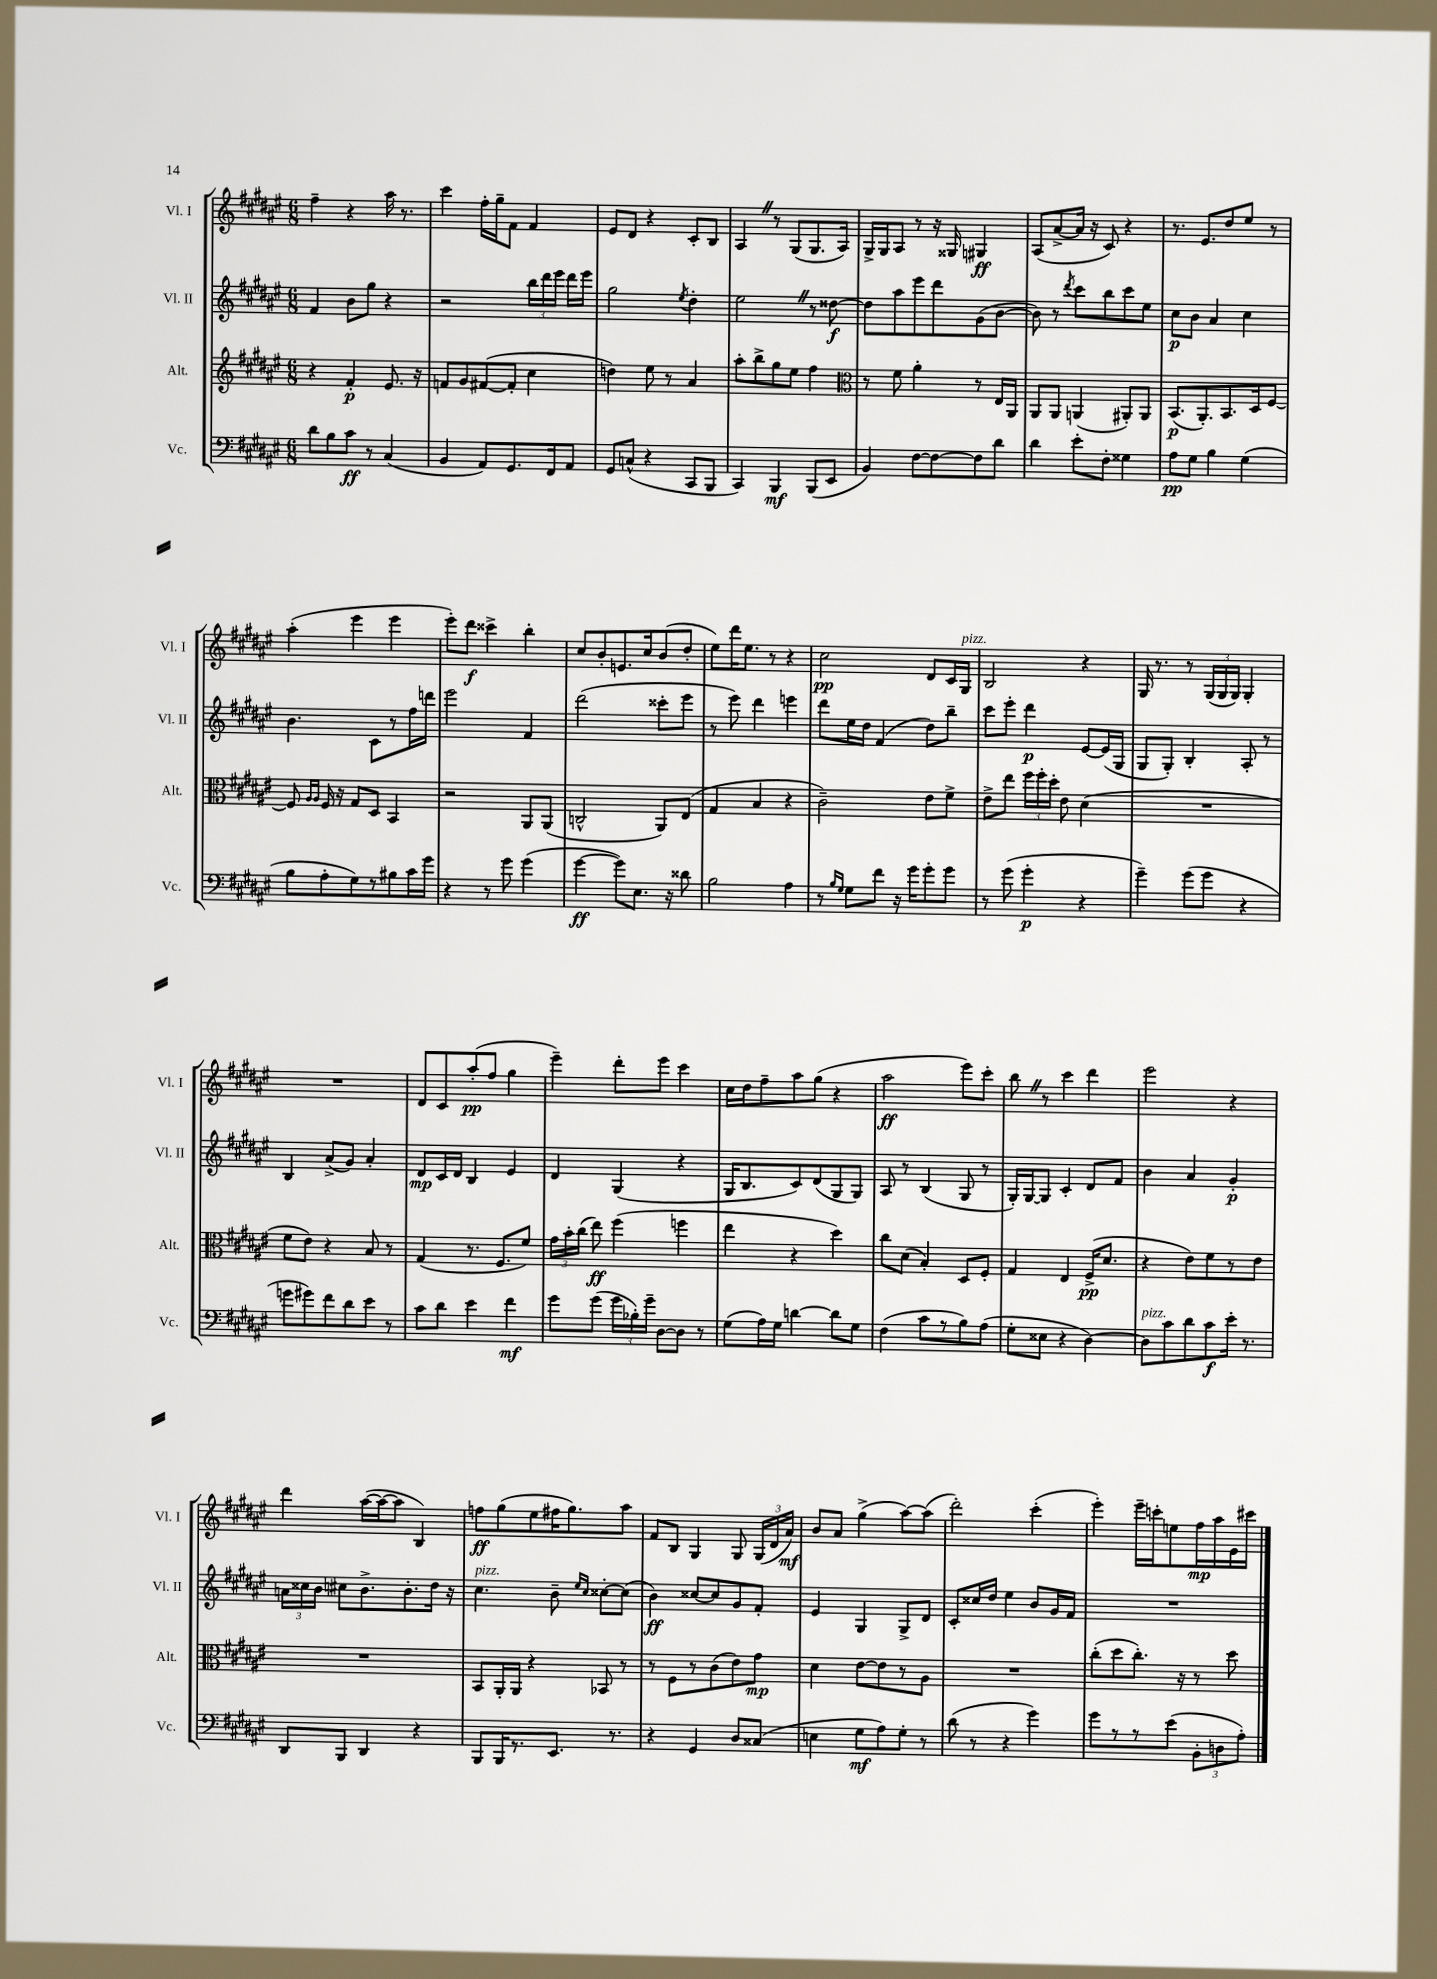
<<
\new StaffGroup <<
\new Staff = "s0" \with { instrumentName = "Vl. I" shortInstrumentName = "Vl. I" } {
    \clef treble \key fis \major \numericTimeSignature \time 6/8
    \autoBeamOff fis''4-- r4 ais''16 r8. |
    cis'''4 fis''16[-. gis''16-- fis'8] fis'4 |
    eis'8[ dis'8] r4 cis'8[-. b8] |
    ais4 \once \override BreathingSign.text = \markup { \musicglyph "scripts.caesura.straight" } \breathe r8 gis8[( gis8. ais16]) |
    gis16[-> gis16 ais8] r8 r16 gisis16 gis4\ff |
    ais8[( ais'8~-> ais'16] r16 cis'8) r4 |
    r8. eis'8.[ dis''8 eis''8] r8 |
    ais''4-.( eis'''4 eis'''4 |
    eis'''8[-.) dis'''8]\f cisis'''4-> b''4-. |
    cis''8[ b'8-. e'8. cis''16 b'8( dis''8]-. |
    eis''8[) dis'''16 eis''8.] r8 r4 |
    cis''2\pp dis'8[ cis'16 gis16]^\markup { \italic "pizz." } |
    b2 r4 |
    gis16 r8. r8 \tuplet 3/2 { gis16[( gis16 gis16]) } gis4-. |
    R2. |
    dis'8[ cis'8 ais''8-.\pp( fis''8] gis''4 |
    eis'''4--) dis'''8[-. eis'''8] cis'''4 |
    cis''16[ dis''16 fis''8-- ais''8 gis''8]( r4 |
    ais''2\ff eis'''8[) cis'''8]-. |
    b''8 \once \override BreathingSign.text = \markup { \musicglyph "scripts.caesura.straight" } \breathe r8 cis'''4 dis'''4 |
    eis'''2 r4 |
    dis'''4 ais''16[~( ais''16~ ais''8] b4) |
    f''8[\ff gis''8( eis''8 fis''16 gis''8.) ais''8] |
    fis'8[ b8] gis4 gis8 \tuplet 3/2 { gis16[( dis'16 ais'16]\mf) } |
    b'8[ ais'8] gis''4->( ais''8[~) ais''8]( |
    dis'''2-.) cis'''4-.( |
    eis'''4-.) eis'''16[-- c'''16-. e''8 fis''16\mp ais''16 eis'16 cis'''16] \bar "|." |
}
\new Staff = "s1" \with { instrumentName = "Vl. II" shortInstrumentName = "Vl. II" } {
    \clef treble \key fis \major \numericTimeSignature \time 6/8
    \autoBeamOff fis'4 b'8[ gis''8] r4 |
    r2 \tuplet 3/2 { b''16[ dis'''16 eis'''16] } dis'''16[ eis'''16] |
    gis''2 \acciaccatura { eis''8 } dis''4-. |
    eis''2 \once \override BreathingSign.text = \markup { \musicglyph "scripts.caesura.straight" } \breathe r8 disis''8~\f |
    disis''8[ ais''8 eis'''8 dis'''8 gis'8( b'8]~ |
    b'8) r8 \acciaccatura { dis'''8 } cis'''8[ b''8 cis'''8 eis''8] |
    cis''8[\p b'8] ais'4 cis''4 |
    b'4. cis'8[ r8 fis''16 d'''16] |
    eis'''2 fis'4 |
    dis'''2( cisis'''8[-. eis'''8] |
    r8 eis'''8) dis'''4 e'''4 |
    dis'''8[ eis''16 dis''16] fis'4( dis''8[) b''8]-- |
    cis'''8[ eis'''8]-. dis'''4\p eis'8[~ eis'16( gis16] |
    gis8[ gis8]-.) b4-. ais8-. r8 |
    b4 ais'8[->( gis'8]) ais'4-. |
    dis'8[\mp cis'16 dis'16] b4 eis'4 |
    dis'4 gis4( r4 |
    gis16[ b8. cis'8) dis'8( gis8 gis8]) |
    ais8 r8 b4( gis8 r8 |
    gis16[-.) gis16~ gis8] cis'4-. dis'8[ fis'8] |
    b'4 ais'4 gis'4-.\p |
    \tuplet 3/2 { a'16[ cisis''16 b'16] } cis''8[ b'8.-> b'8.-. dis''16] r16 |
    cis''4.^\markup { \italic "pizz." } b'8-- \grace { eis''16[ cis''16] } cisis''8[~-. cisis''8]( |
    b'4\ff) cisis''8[~ cisis''8 gis'8 fis'8]-. |
    eis'4 gis4 gis8[-> dis'8] |
    cis'8[-. cisis''16 dis''16] eis''4 b'8[ gis'16 fis'16] |
    R2. \bar "|." |
}
\new Staff = "s2" \with { instrumentName = "Alt." shortInstrumentName = "Alt." } {
    \clef treble \key fis \major \numericTimeSignature \time 6/8
    \autoBeamOff r4 fis'4-.\p eis'8. r16 |
    f'8[ gis'8 fis'8~( fis'8]-. cis''4 |
    d''4) eis''8 r8 ais'4 |
    ais''8[-. b''8-> gis''8 eis''8] fis''4 |
    \clef alto r8 fis'8 ais'4-. r8 eis16[ ais,16] |
    ais,8[ ais,8] a,4( ais,8[-.) ais,8] |
    b,8.[\p( ais,8.-.) b,8. dis16 fis8]~ |
    fis8 \grace { ais16[ ais16] } fis16 r16 gis8[ dis8] b,4 |
    r2 ais,8[ ais,8]( |
    c2-^ ais,8[) eis8]( |
    gis4 b4 r4 |
    cis'2--) eis'8[ fis'8]-> |
    eis'8[-> eis''8] \tuplet 3/2 { fis''16[ fis''16-. dis''16]-. } eis'8 dis'4( |
    R2. |
    fis'8[ eis'8]) r4 b8 r8 |
    gis4( r8. fis8.[ fis'8]) |
    \tuplet 3/2 { gis'16[ b'16-. cis''16]( } eis''8\ff) fis''4( f''4 |
    eis''4 r4 dis''4) |
    cis''8[ dis'8]( b4-.) dis8[ fis8]-. |
    gis4 eis4 fis16[->\pp( dis'8.] |
    r4 eis'8[) fis'8 r8 eis'8] |
    R2. |
    b,8[ ais,16-. ais,16] r4 bes,8 r8 |
    r8 fis8[ r8 cis'8( eis'8) gis'8]\mp |
    dis'4 eis'8[~ eis'8 r8 ais8] |
    R2. |
    cis''8[-.( dis''8 cis''8.]-.) r16 r8 dis''8 \bar "|." |
}
\new Staff = "s3" \with { instrumentName = "Vc." shortInstrumentName = "Vc." } {
    \clef bass \key fis \major \numericTimeSignature \time 6/8
    \autoBeamOff dis'8[ b8 cis'8]\ff r8 cis4( |
    b,4 ais,8[) gis,8. fis,16 ais,8] |
    gis,8[ c8]-^( r4 cis,8[ b,,8] |
    cis,4) b,,4\mf b,,8[( eis,8] |
    b,4) fis8[~ fis8~ fis8 dis'8] |
    dis'4 eis'8[-. fis8]-. gisis4 |
    ais8[\pp gis8] b4 gis4( |
    b8[ ais8-. gis8) r8 bis8 cis'16 gis'16] |
    r4 r8 gis'8 gis'4( |
    gis'4~\ff gis'8[) eis8.] r16 disis'8 |
    b2 ais4 |
    r8 \grace { b16[ gis16] } gis8[ fis'8] r16 gis'16[ gis'8-. gis'8] |
    r8 gis'8( gis'4-.\p r4 |
    gis'4--) gis'8[( gis'8] r4 |
    g'8[ gis'8) fis'8 dis'8 eis'8] r8 |
    cis'8[ dis'8] eis'4 fis'4\mf |
    gis'8[ gis'8]( \tuplet 3/2 { gis'16[ bes16-.) gis'16]-- } dis8[~ dis8] r8 |
    gis8[( ais16) gis16] d'4~ d'8[ gis8] |
    fis4( cis'8[ r8 b8) ais8]( |
    gis8[-. eisis8] r4 dis4~) |
    dis8[^\markup { \italic "pizz." } cis'8 dis'8 cis'8\f eis'16]-. r8. |
    dis,8[ b,,8] dis,4 r4 |
    b,,8[ b,,16 r8. eis,8.] r8. |
    r4 gis,4 dis8[ cisis8]( |
    e4 gis8[\mf ais8) gis8]-. r8 |
    dis'8( r8 r4 gis'4) |
    gis'8[ r8 r8 eis'8]( \tuplet 3/2 { b,8[-. d8 ais8]-.) } \bar "|." |
}
>>
>>
\layout { \context { \Score \remove "Bar_number_engraver" } }
